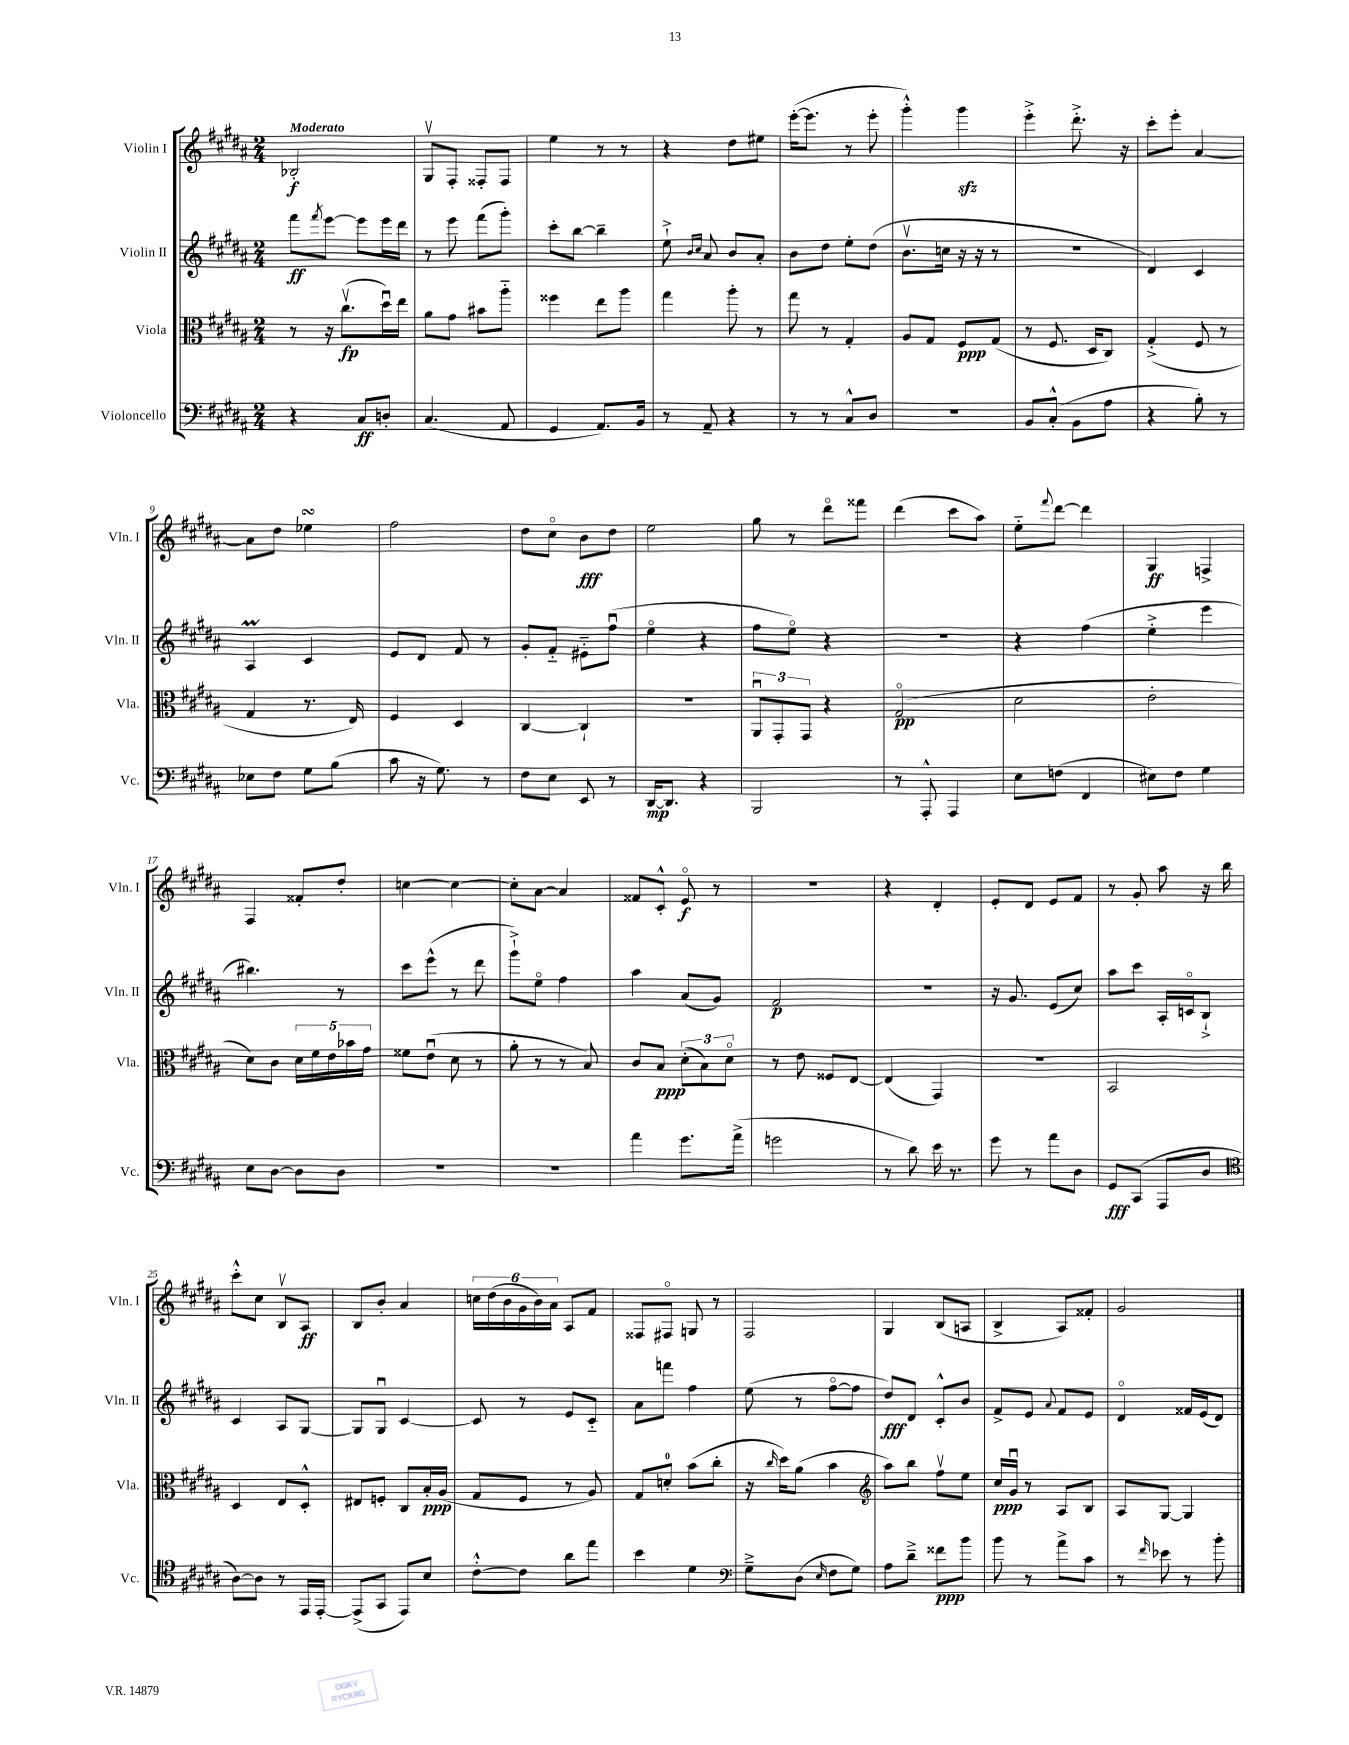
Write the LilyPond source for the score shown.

<<
\new StaffGroup <<
\new Staff = "s0" \with { instrumentName = "Violin I" shortInstrumentName = "Vln. I" } {
    \clef treble \key b \major \numericTimeSignature \time 2/4 \tempo "Moderato"
    bes2-.\f |
    gis8\upbow fis8-. fisis8-. fisis8 |
    e''4 r8 r8 |
    r4 dis''8 eis''8 |
    e'''16~-.( e'''8. r8 e'''8-. |
    gis'''4-.-^) gis'''4\sfz |
    e'''4-.-> dis'''8.-.-> r16 |
    cis'''8-. e'''8-. ais'4~ |
    ais'8 dis''8 ees''4\turn |
    fis''2 |
    dis''8 cis''8\flageolet b'8\fff dis''8 |
    e''2 |
    gis''8 r8 dis'''8\flageolet fisis'''8 |
    dis'''4( cis'''8 ais''8) |
    e''8-_ \appoggiatura { fis'''8 } dis'''8~ dis'''4 |
    gis4\ff f4-> |
    fis4 fisis'8-. dis''8-. |
    c''4~ c''4~ |
    c''8-. ais'8~ ais'4 |
    fisis'8 cis'8-.-^ e'8\flageolet\f r8 |
    r2 |
    r4 dis'4-. |
    e'8-. dis'8 e'8 fis'8 |
    r8 gis'8-. ais''8 r16 b''16 |
    cis'''8-.-^ cis''8 b8\upbow ais8\ff |
    b8 b'8-. ais'4 |
    \tuplet 6/4 { c''16 dis''16( b'16 gis'16 b'16) ais'16 } ais8 fis'8 |
    fisis8 fis8\flageolet g8 r8 |
    fis2 |
    gis4 b8( a8 |
    b4-> ais8) fisis'8-. |
    gis'2 \bar "|." |
}
\new Staff = "s1" \with { instrumentName = "Violin II" shortInstrumentName = "Vln. II" } {
    \clef treble \key b \major \numericTimeSignature \time 2/4
    fis'''8\ff \acciaccatura { fis'''8 } e'''8~ e'''8 e'''16 dis'''16 |
    r8 e'''8 fis'''8( gis'''8-.) |
    cis'''8-. b''8~ b''4-- |
    e''8-!-> \grace { b'16 cis''16 } ais'8 b'8 ais'8-. |
    b'8 dis''8 e''8-. dis''8( |
    b'8.\upbow c''16 r16 r16 r8 |
    r2 |
    dis'4) cis'4 |
    ais4\prall cis'4 |
    e'8 dis'8 fis'8 r8 |
    gis'8-. fis'8-_ eis'8-_ fis''8\downbow( |
    e''4\flageolet r4 |
    fis''8 e''8\flageolet) r4 |
    r2 |
    r4 fis''4( |
    e''4-.-> e'''4 |
    bis''4.) r8 |
    cis'''8 e'''8-^( r8 dis'''8 |
    gis'''8-!->) e''8\flageolet fis''4 |
    ais''4 ais'8( gis'8) |
    fis'2\p |
    R2 |
    r16 gis'8. e'8( cis''8) |
    ais''8 cis'''8 ais16-. c'16\flageolet b8-!-> |
    cis'4 ais8 gis8~ |
    gis8 gis8\downbow cis'4~ |
    cis'8 r8 e'8 cis'8-_ |
    ais'8 f'''8 fis''4 |
    e''8( r8 fis''8~\flageolet fis''8 |
    dis''8\fff) dis'8 cis'8-.-^ b'8 |
    fis'8-> e'8 \appoggiatura { ais'8 } fis'8 e'8 |
    dis'4\flageolet fisis'16 e'16( dis'8) \bar "|." |
}
\new Staff = "s2" \with { instrumentName = "Viola" shortInstrumentName = "Vla." } {
    \clef alto \key b \major \numericTimeSignature \time 2/4
    r8 r16 cis''8.\upbow\fp( dis''16\downbow) e''16 |
    ais'8 gis'8 bis'8 ais''8-_ |
    fisis''4 e''8 ais''8 |
    gis''4 ais''8-. r8 |
    gis''8 r8 gis4-. |
    ais8 gis8 fis8\ppp gis8( |
    r8 fis8. dis16 cis8) |
    gis4-.->( fis8 r8 |
    gis4 r8. e16) |
    fis4 dis4 |
    cis4~ cis4-! |
    R2 |
    \tuplet 3/2 { ais,8\downbow gis,8-. gis,8 } r4 |
    gis2\flageolet\pp( |
    dis'2 |
    e'2-. |
    dis'8) cis'8 \tuplet 5/4 { dis'16 fis'16 e'16 bes'16 gis'16 } |
    fisis'8 e'8\downbow( dis'8 r8 |
    ais'8-. r8 r8 b8) |
    cis'8 b8\ppp \tuplet 3/2 { dis'8-.( b8) dis'8\flageolet } |
    r8 e'8 fisis8 e8~ |
    e4( gis,4) |
    R2 |
    b,2 |
    dis4 e8 dis8-.-^ |
    eis8 f8-. cis8 b16-.\ppp ais16( |
    gis8 fis8 r8 ais8) |
    gis8 d'8-0-. b'8( cis''8-. |
    r16 \grace { cis''16 } dis''16) ais'8( b'4 |
    \clef treble ais''8) b''8 fis''8\upbow e''8 |
    cis''16\ppp gis'16\downbow r8 ais8 b8 |
    ais8 gis8~ gis4 \bar "|." |
}
\new Staff = "s3" \with { instrumentName = "Violoncello" shortInstrumentName = "Vc." } {
    \clef bass \key b \major \numericTimeSignature \time 2/4
    r4 cis8\ff d8-. |
    cis4.( ais,8 |
    gis,4 ais,8.) b,16 |
    r8 ais,8-- r4 |
    r8 r8 cis8-^ dis8 |
    R2 |
    b,8 cis8-.-^( b,8 ais8 |
    r4 b8-.) r8 |
    ees8 fis8 gis8 b8( |
    cis'8 r16 gis8.) r8 |
    fis8 e8 e,8 r8 |
    dis,16~\mp dis,8. r4 |
    b,,2 |
    r8 ais,,8-.-^ ais,,4 |
    e8 f8( fis,4 |
    eis8) fis8 gis4 |
    e8 dis8~ dis8 dis8 |
    R2 |
    R2 |
    ais'4 gis'8. ais'16->( |
    g'2 |
    r8 dis'8) e'16 r8. |
    gis'8 r8 ais'8 dis8 |
    gis,8\fff cis,8( ais,,8 dis8 |
    \clef tenor ais8~) ais8 r8 e,16 e,16~-. |
    e,8->( gis,8 e,8) b8 |
    cis'8~-.-^ cis'8 ais'8 e''8 |
    b'4 dis'4 |
    \clef bass gis8---> dis8( \grace { e16 } fis8 gis8) |
    ais8 dis'8---> fisis'8\ppp b'8 |
    b'8 r8 ais'8-> cis'8 |
    r8 \grace { fis'16 } ees'8 r8 b'8-. \bar "|." |
}
>>
>>
